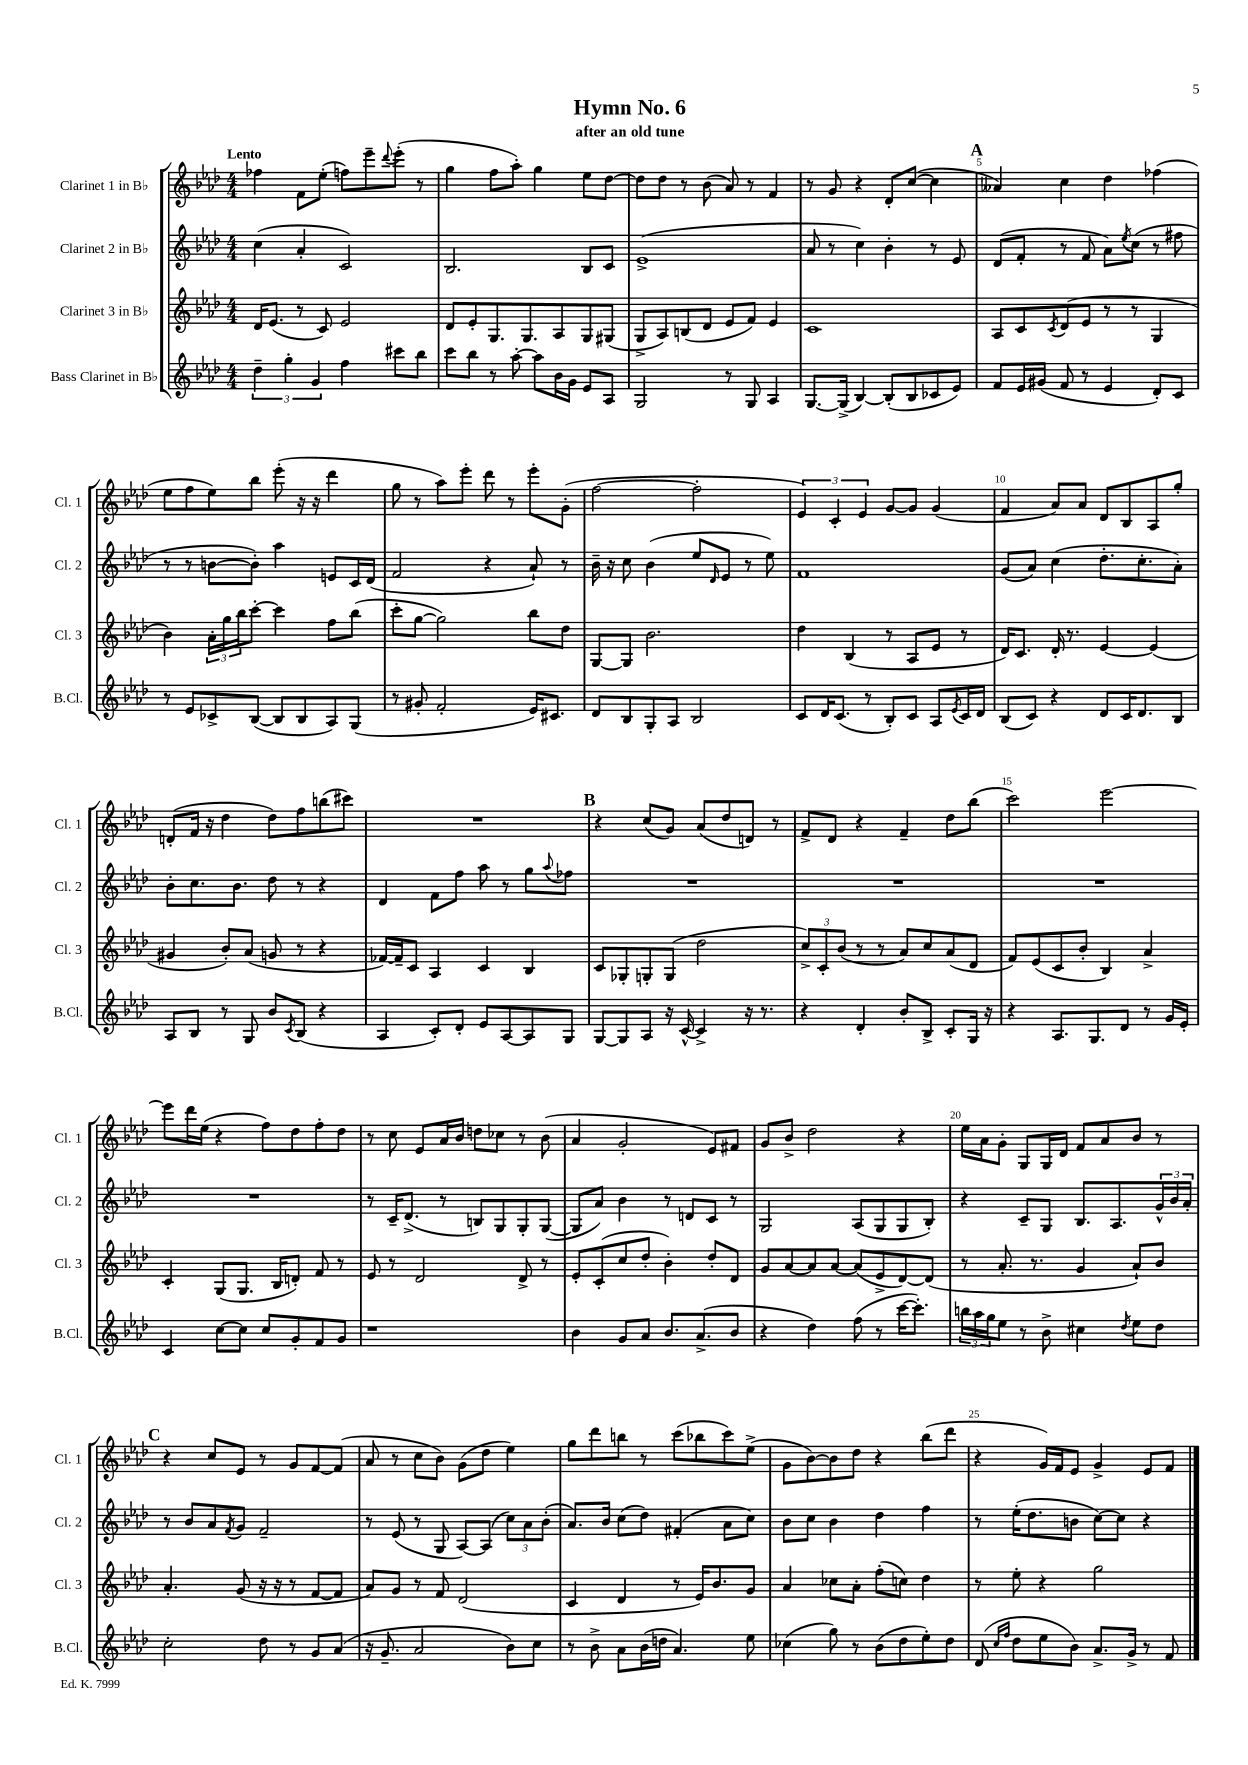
\header { title = "Hymn No. 6" subtitle = "after an old tune" }
<<
\new StaffGroup <<
\new Staff = "s0" \with { instrumentName = "Clarinet 1 in Bb" shortInstrumentName = "Cl. 1" } {
    \clef treble \key aes \major \numericTimeSignature \time 4/4 \tempo "Lento"
    fes''4 f'8 ees''8-.( f''8) ees'''8-- \appoggiatura { des'''8 } ees'''8-.( r8 |
    g''4 f''8 aes''8-.) g''4 ees''8 des''8~ |
    des''8 des''8 r8 bes'8( aes'8) r8 f'4 |
    r8 g'8 r4 des'8-. c''8~( c''4 |
    \mark \markup { \bold "A" } aeses'4) c''4 des''4 fes''4( |
    ees''8 f''8 ees''8) bes''8 ees'''8-.( r16 r16 des'''4 |
    g''8 r8 aes''8) ees'''8-. des'''8 r8 ees'''8-. g'8-.( |
    f''2~ f''2-. |
    \tuplet 3/2 { ees'4) c'4-. ees'4 } g'8~ g'8 g'4( |
    f'4 aes'8) aes'8 des'8 bes8 aes8 g''8-. |
    d'8-.( f'16 r16 des''4 des''8) f''8 b''8( cis'''8) |
    R1 |
    \mark \markup { \bold "B" } r4 c''8( g'8) aes'8( des''8 d'8) r8 |
    f'8-> des'8 r4 f'4-- des''8 bes''8( |
    c'''2) ees'''2~ |
    ees'''8 des'''16 ees''16( r4 f''8) des''8 f''8-. des''8 |
    r8 c''8 ees'8 aes'16 bes'16 d''8 ces''8 r8 bes'8( |
    aes'4 g'2-. ees'8) fis'8 |
    g'8 bes'8-> des''2 r4 |
    ees''16 aes'16 g'8-. g8 g16 des'16 f'8 aes'8 bes'8 r8 |
    \mark \markup { \bold "C" } r4 c''8 ees'8 r8 g'8 f'8~ f'8( |
    aes'8 r8 c''8 bes'8) g'8( des''8 ees''4) |
    g''8 des'''8 b''8 r8 c'''8( bes''8 c'''8) ees''8->( |
    g'8 bes'8~) bes'8 des''8 r4 bes''8( des'''8 |
    r4 g'16) f'16 ees'8 g'4-> ees'8 f'8 \bar "|." |
}
\new Staff = "s1" \with { instrumentName = "Clarinet 2 in Bb" shortInstrumentName = "Cl. 2" } {
    \clef treble \key aes \major \numericTimeSignature \time 4/4
    c''4( aes'4-. c'2) |
    bes2. bes8 c'8 |
    ees'1->( |
    aes'8 r8 c''4) bes'4-. r8 ees'8 |
    \mark \markup { \bold "A" } des'8( f'8-. r8 f'8 aes'8) \acciaccatura { ees''8 } c''8( r8 fis''8 |
    r8 r8 b'8~ b'8-.) aes''4 e'8 c'16 des'16( |
    f'2 r4 aes'8-!) r8 |
    bes'16-- r16 c''8 bes'4( ees''8 \grace { des'16 } ees'8 r8 ees''8) |
    f'1 |
    g'8( aes'8) c''4( des''8.-. c''8.-. aes'8-.) |
    bes'8-. c''8. bes'8. des''8 r8 r4 |
    des'4 f'8 f''8 aes''8 r8 g''8 \appoggiatura { aes''8 } fes''8 |
    \mark \markup { \bold "B" } R1 |
    R1 |
    R1 |
    R1 |
    r8 c'16-- des'8.->( r8 b8) g8 g8-. g8~( |
    g8 aes'8) bes'4 r8 d'8 c'8 r8 |
    g2 aes8( g8 g8 bes8-.) |
    r4 c'8-- g8 bes8. aes8. \tuplet 3/2 { g'16-^ bes'16 aes'16-. } |
    \mark \markup { \bold "C" } r8 bes'8 aes'8 \acciaccatura { f'8 } g'8 f'2-- |
    r8 ees'8( r8 g8 aes8~) aes8( \tuplet 3/2 { c''8) aes'8 bes'8-.( } |
    aes'8.) bes'16 c''8( des''8) fis'4-.( aes'8 c''8) |
    bes'8 c''8 bes'4 des''4 f''4 |
    r8 ees''16-.( des''8. b'8 c''8~) c''8 r4 \bar "|." |
}
\new Staff = "s2" \with { instrumentName = "Clarinet 3 in Bb" shortInstrumentName = "Cl. 3" } {
    \clef treble \key aes \major \numericTimeSignature \time 4/4
    des'16 ees'8.( r8 c'8) ees'2 |
    des'8 ees'8-. g8. g8. aes8 g8 gis8( |
    g8-> aes8) b8( des'8 ees'8 f'8) ees'4 |
    c'1 |
    \mark \markup { \bold "A" } aes8 c'8 \acciaccatura { c'8 } des'8( ees'8 r8 r8 g4 |
    bes'4) \tuplet 3/2 { aes'16-. g''16 bes''16 } c'''8~-. c'''4 f''8 bes''8( |
    c'''8-. g''8~ g''2) bes''8 des''8 |
    g8~ g8 bes'2. |
    des''4 bes4( r8 aes8 ees'8 r8 |
    des'16) c'8. des'16-. r8. ees'4~ ees'4( |
    gis'4 bes'8-.) aes'8( g'8 r8 r4 |
    fes'16~) fes'16-- c'8 aes4 c'4 bes4 |
    \mark \markup { \bold "B" } c'8 ges8-. g8-. g8( des''2 |
    \tuplet 3/2 { c''8->) c'8-. bes'8( } r8 r8 aes'8) c''8 aes'8( des'8 |
    f'8) ees'8( c'8 bes'8-. bes4) aes'4-> |
    c'4-. g8( g8. bes16 d'8-.) f'8 r8 |
    ees'8 r8 des'2 des'8-> r8 |
    ees'8-. c'8-.( c''8 des''8-. bes'4-.) des''8-. des'8 |
    g'8 aes'8~ aes'8 aes'8~ aes'8( ees'8-> des'8~) des'8( |
    r8 aes'8.-. r8. g'4 aes'8-!) bes'8 |
    \mark \markup { \bold "C" } aes'4.-. g'8( r16 r16 r8 f'8~ f'8 |
    aes'8) g'8 r8 f'8 des'2( |
    c'4 des'4 r8 ees'16) bes'8. g'8 |
    aes'4 ces''8 aes'8-. f''8-.( c''8) des''4 |
    r8 ees''8-. r4 g''2 \bar "|." |
}
\new Staff = "s3" \with { instrumentName = "Bass Clarinet in Bb" shortInstrumentName = "B.Cl." } {
    \clef treble \key aes \major \numericTimeSignature \time 4/4
    \tuplet 3/2 { des''4-- g''4-. g'4 } f''4 cis'''8 bes''8 |
    c'''8 bes''8 r8 aes''8~-. aes''8 bes'16 g'16 ees'8 aes8 |
    g2 r8 g8 aes4 |
    g8.~ g16->( bes4~) bes8-.( bes8 ces'8 ees'8) |
    \mark \markup { \bold "A" } f'8 ees'16 gis'16( f'8 r8 ees'4 des'8-.) c'8 |
    r8 ees'8 ces'8-> bes8~( bes8 bes8 aes8) g8( |
    r8 gis'8-. f'2-. ees'16) cis'8. |
    des'8 bes8 g8-. aes8 bes2 |
    c'8 des'16 c'8.( r8 bes8-.) c'8 aes8 \acciaccatura { ees'8 } c'16 des'16 |
    bes8( c'8) r4 des'8 c'16 des'8. bes8 |
    aes8 bes8 r8 g8 bes'8 \acciaccatura { c'8 } bes8( r4 |
    aes4 c'8-.) des'8-. ees'8 aes8~ aes8 g8 |
    \mark \markup { \bold "B" } g8~ g8 aes8 r16 c'16~-^ c'4-> r16 r8. |
    r4 des'4-. bes'8-. bes8-> c'8-. g16 r16 |
    r4 aes8. g8. des'8 r8 g'16 ees'16-. |
    c'4 c''8~ c''8 c''8 g'8-. f'8 g'8 |
    r1 |
    bes'4 g'8 aes'8 bes'8. aes'8.->( bes'8 |
    r4 des''4) f''8( r8 c'''16~ c'''8.-.) |
    \tuplet 3/2 { b''16 aes''16 g''16 } ees''8 r8 bes'8-> cis''4 \acciaccatura { des''8 } ees''8 des''8 |
    \mark \markup { \bold "C" } c''2-. des''8 r8 g'8 aes'8( |
    r16 g'8.-- aes'2 bes'8) c''8 |
    r8 bes'8-> aes'8 bes'16( d''16 aes'4.) ees''8 |
    ces''4( g''8) r8 bes'8( des''8 ees''8-.) des''8 |
    des'8( \grace { c''16 f''16 } des''8 ees''8 bes'8) aes'8.-> g'16-> r8 f'8 \bar "|." |
}
>>
>>
\layout { \context { \Score \override BarNumber.break-visibility = ##(#f #t #t) barNumberVisibility = #(every-nth-bar-number-visible 5) } }
